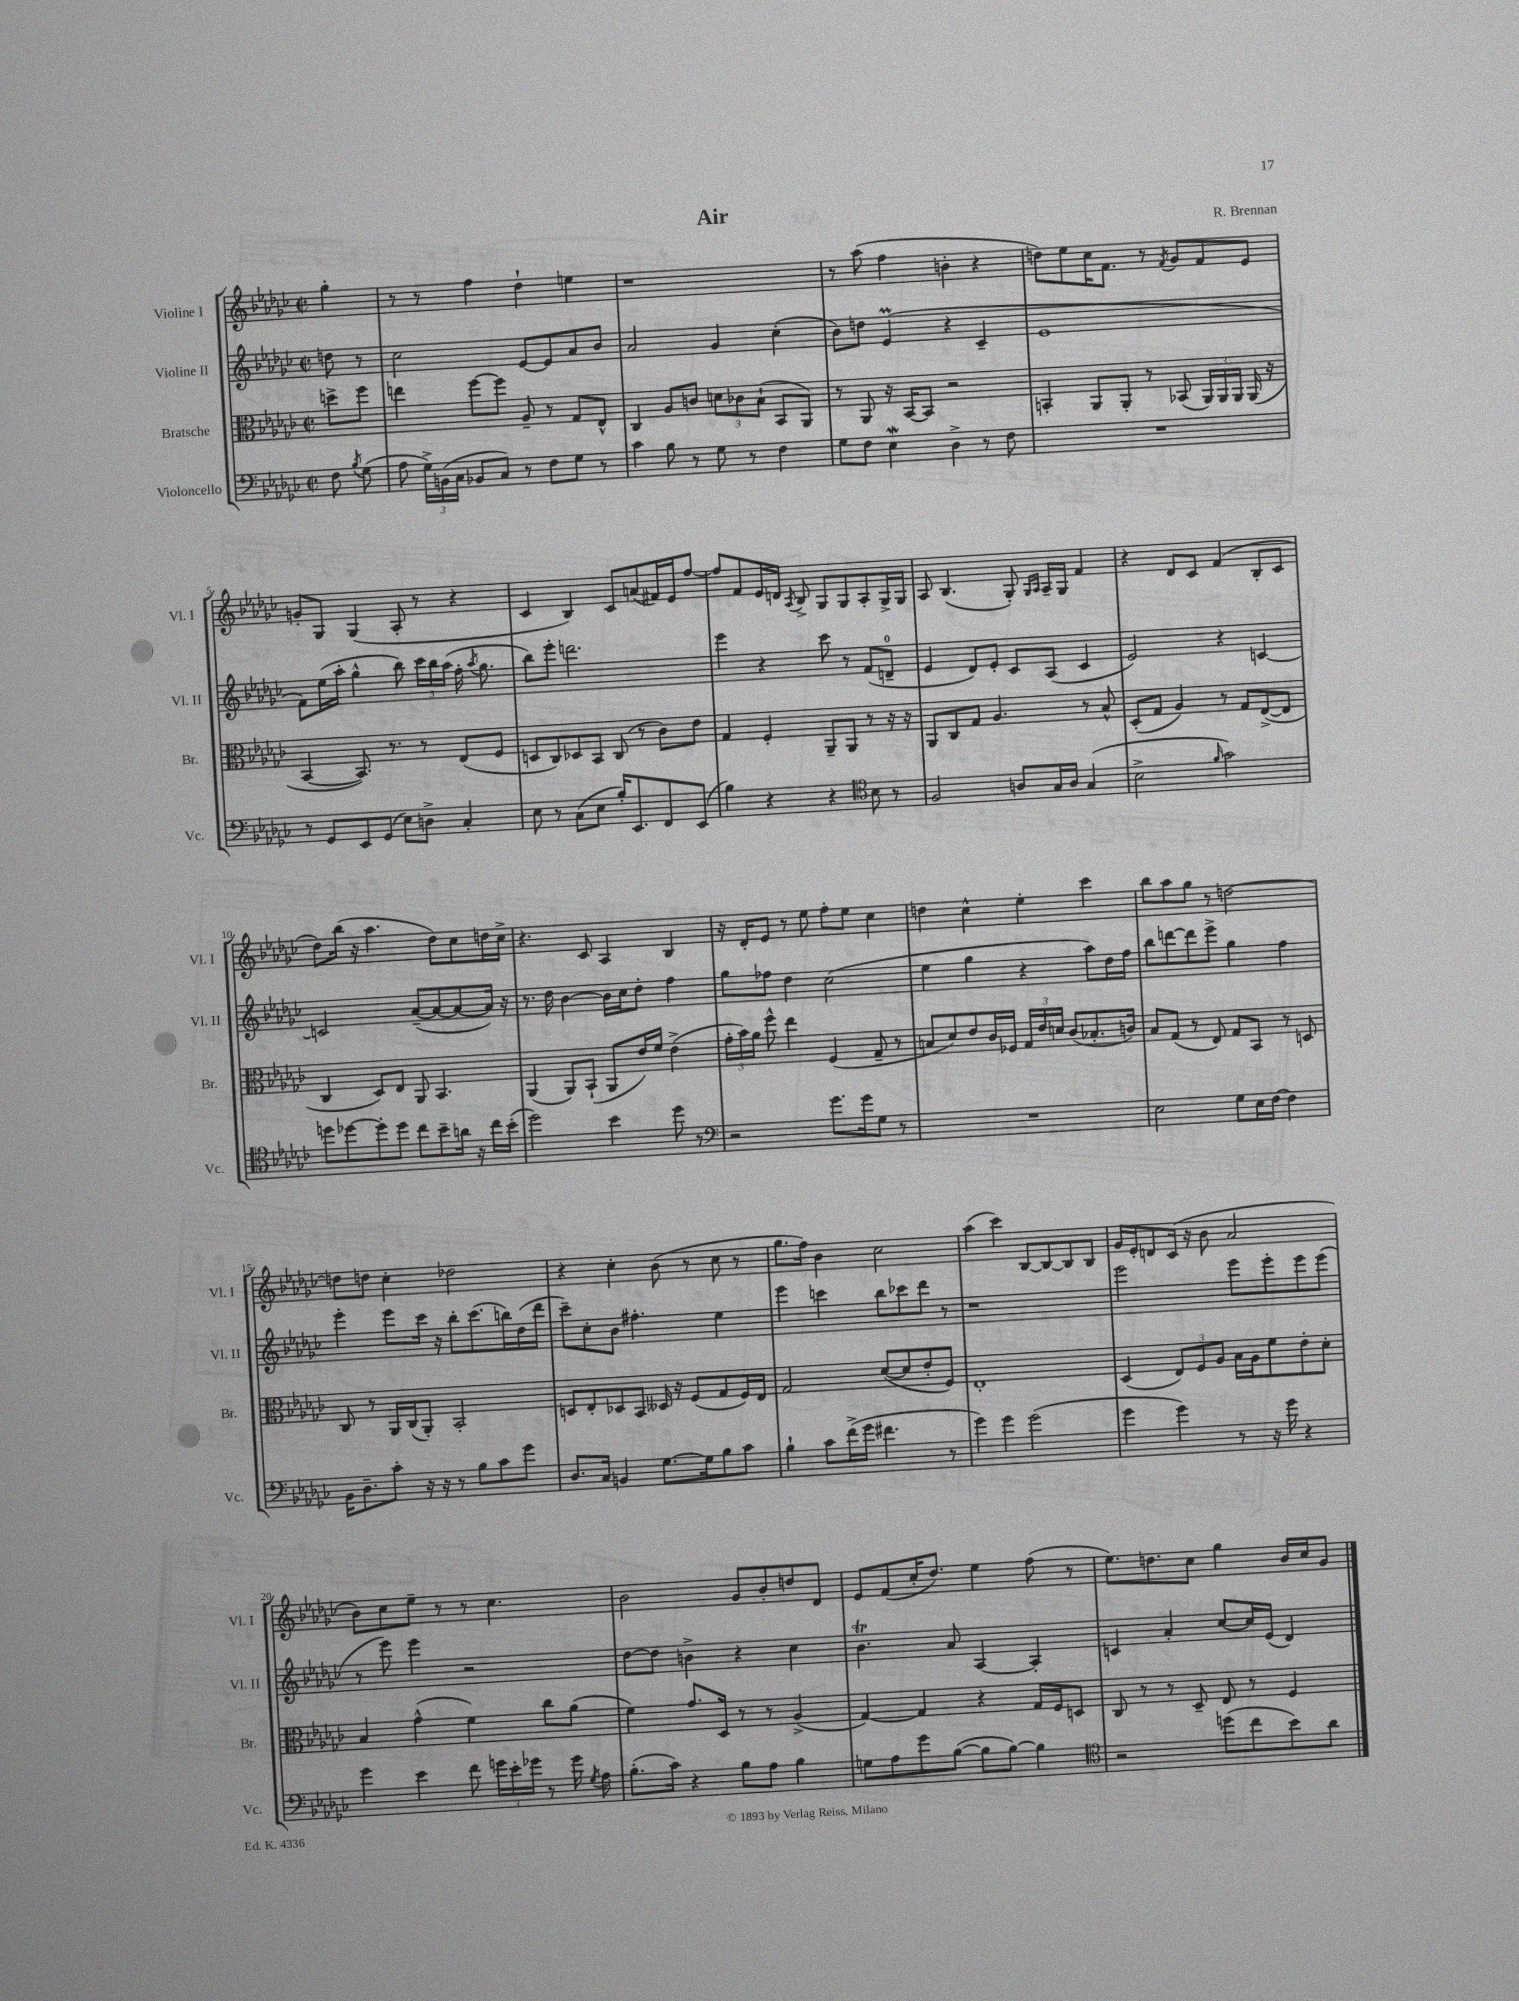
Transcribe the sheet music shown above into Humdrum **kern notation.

**kern	**kern	**kern	**kern
*staff4	*staff3	*staff2	*staff1
*clefF4	*clefC3	*clefG2	*clefG2
*k[b-e-a-d-g-c-]	*k[b-e-a-d-g-c-]	*k[b-e-a-d-g-c-]	*k[b-e-a-d-g-c-]
*M2/2	*M2/2	*M2/2	*M2/2
*met(c|)	*met(c|)	*met(c|)	*met(c|)
8F	8dd^	8dd	4gg-'
8qB-	.	.	.
(8G-	8ff	8r	.
=	=	=	=
8A-	4ee	2cc-	8r
24G-^)	.	.	8r
(24BB	.	.	.
24C-	.	.	.
8BB-	[8ff	.	4ff
8C-)	8ff]	.	.
8r	8A-~	[8e-	4dd-`
8F	8r	8e-]	.
8G-	8G-	8a-	4ee
8r	8E-^^	8b-	.
=	=	=	=
4c-	4C-	2a-	1r
8B-	8A-	.	.
8r	8c	.	.
8G-	12d	4g-	.
.	12c-	.	.
8r	.	.	.
.	(12B-`	.	.
4F	8BB-	(4cc-'	.
.	8AA-)	.	.
=	=	=	=
8G-	8r	8b-)	8r
8F	8AA-	8dd	(8aa-
4E-	16r	(4e-	4ff
.	[16BB-	.	.
.	8BB-]	.	.
4D-^	2r	4r	4b'
8r	.	4c-~	4r
8F	.	.	.
=	=	=	=
1r	4BB'	1e-	8dd)
.	.	.	8ee-
.	8AA-	.	16cc-
.	.	.	8.f
.	8AA-'	.	.
.	8r	.	8r
.	.	.	8qf
.	(8BB-	.	8g-
.	24AA-)	.	8f
.	24AA-	.	.
.	24AA-	.	.
.	(16AA-	.	8e-
.	16r	.	.
=	=	=	=
8r	[4BB-	8f)	8g'
8GG-	.	(16ee-	8G-
.	.	16aa-'	.
8EE-	8.BB-])	4gg-^^	(4G-
(8GG-	.	.	.
.	8.r	.	.
8E-)	.	8bb-)	8A-'
8D^	8r	24ccc-	8r
.	.	24bb-	.
.	.	(24aa-	.
4C-'	(8E-	16ff'	4r
.	.	8qaa-	.
.	.	8.gg-	.
.	8F	.	.
=	=	=	=
8E-	8D	8bb-)	4c-
8r	8C-)	8eee-'	.
(8C-	8D-	2.ddd	4B-)
8E-	8BB-	.	.
16B-')	(8C-	.	8c-
8.EE-	.	.	.
.	8r	.	(8a
8FF	8c-)	.	16f#)
.	.	.	16e-
(8EE-	8e-	.	[8ff
=	=	=	=
4B-)	4G-	4eee-	8ff]
.	.	.	8f
4r	4F'	4r	16e-
.	.	.	16d
.	.	.	8qA-
.	.	.	8B-^
4r	8AA-~	8ccc-	8G-
.	8AA-	8r	8G-
*clefC4	*	*	*
8B-	8r	(8f	8A-'
8r	16r	8d~	16G-^
.	16r	.	16G-
=	=	=	=
2F	8AA-	4e-	8A-
.	8C-	.	(4.B-
.	8G-	8d-)	.
.	4.A-	8e-'	.
8A	.	8c-	8G-')
.	.	.	16qqG-
.	.	.	16qqA-
16G-	.	(8A-	16A-~
16A	.	.	16G-
(4G-	8r	4c-	4f
.	8B-^^	.	.
=	=	=	=
2B-^	(8D-'	2e-)	4r
.	8G-	.	.
.	4A-)	.	8d-
.	.	.	8c-
16qqf	.	.	.
2g-)	8r	4r	(4f
.	8G-	.	.
.	([8E-^	[4c	8B-'
.	8E-]	.	8c-
=	=	=	=
8dd	4C-	2c]	8dd-)
[8dd-	.	.	(16bb-
.	.	.	16r
8dd-']	8D-)	.	4.aa-
8dd-	8E-	.	.
8cc-	8AA-	([8a-~	.
8b-~	4.BB-	8a-_	8dd-)
16a	.	8a-_	8cc-
16r	.	.	.
16cc-	.	16a-])	16dd
(16b-'	.	16r	16cc-^
=	=	=	=
2dd-)	(4AA-	8.r	4.r
.	.	16dd-	.
.	8AA-)	[4b-	.
.	(8BB-`	.	8c-
4b-	8AA-	16b-]	4A-
.	.	16cc-	.
.	16e-)	8dd-'	.
.	16f	.	.
8dd-	(4e-^	4ff	4B-
8r	.	.	.
=	=	=	=
*clefF4	*	*	*
2r	24g-'	8gg-	16r
.	24b-)	.	.
.	.	.	16d-'
.	24a-	.	.
.	8ff^^	8ff-	8e-
.	4ee-	4dd-	8r
.	.	.	8ee-
8.g-	(4F	(2cc-	8ff'
.	.	.	8ee-
16g-	.	.	.
8G-	8G-~	.	4cc-
8r	8r	.	.
=	=	=	=
1r	8B	4ee-	4dd
.	8d-)	.	.
.	8e-	4gg-	4cc-^^
.	16c-	.	.
.	16F-	.	.
.	24G-	4r	4ee-'
.	24e-	.	.
.	24d	.	.
.	(8c-	.	.
.	8.B-'	8aa-)	4ccc-
.	.	16dd-	.
.	16c)	16ff	.
=	=	=	=
2E-	8B-	8bb-	8bb-
.	(8G-	[8ddd	8aa-
.	8r	8ddd]	8gg-
.	8E-)	8eee-^	8r
8G-	8G-	4gg-	[2dd
16E-	8BB-	.	.
[16F	.	.	.
4F]	8r	4ff	.
.	8D	.	.
=	=	=	=
16BB-	8C-	4eee-'	8dd]
8.D-~	.	.	.
.	8r	.	8dd
8c-'	16AA-	8eee-	4cc-'
.	(16C-	.	.
16r	8AA-')	16ccc-	.
16r	.	16r	.
8r	2BB-'	8bb-'	2dd-
8B-	.	(8.ccc-	.
8c-	.	.	.
.	.	16bb)	.
8g-	.	(16dd-	.
.	.	16ddd-	.
=	=	=	=
8.D-	8D	8ccc-~)	4r
.	8E-'	8cc-'	.
16C-	.	.	.
4BB	8D-	8b-	4cc-'
.	8BB-	4.ff#'	.
[8.G-	16D--	.	(8b-
.	16r	.	.
.	(8F	.	8r
16G-]	.	.	.
8B-	8G-	4ee-	8cc-
8c-	16F)	.	8r
.	16E-	.	.
=	=	=	=
4B-`	2G-	4eee-	8.gg-
.	.	.	16ff)
8c-	.	4ccc	4b-
(16f^	.	.	.
16g-	.	.	.
4.f#	([8d-	8bb-	2cc-
.	8d-]	8ccc-	.
.	8e-'	8ddd-	.
8r	8F)	8r	.
=	=	=	=
4g-)	1E-'	1r	(4aa-
4g-	.	.	4ccc-)
(2g-	.	.	[8B-
.	.	.	8B-_
.	.	.	8B-]
.	.	.	8B-
=	=	=	=
4g-	(4D-	2eee-	16g-
.	.	.	16e-'
.	.	.	8d
4g-)	12E-)	.	(16c-
.	.	.	16r
.	12F	.	.
.	.	.	8b-
.	12A-	.	.
8r	16B-	8eee-	2a-
.	16A-	.	.
16r	8f	8eee-'	.
16g-	.	.	.
4r	8e-'	8eee-	.
.	8d-'	(8eee-	.
=	=	=	=
4g-	4B-	8r	8b-)
.	.	8eee-)	8cc-
4e-	(4g-^^	4eee-	8ee-~
.	.	.	8r
8f	4f)	2r	8r
24g	.	.	4.cc-
24e-'	.	.	.
24g-	.	.	.
8r	8cc-	.	.
16g-	(8a-	.	.
8qG-	.	.	.
16A-	.	.	.
=	=	=	=
(8.B-'	4f)	[8dd-	2b-
.	.	8dd-]	.
16c-)	.	.	.
4r	8.g-	4b^	.
.	16D-	.	.
8B-	8r	4r	8g-
8A-	8r	.	8b-'
4B-	(4A-^	4cc-	8dd
.	.	.	8d-
=	=	=	=
8G	[4G-)	4.b-	8e-
8A-	.	.	(8f
8g-	4G-]	.	16cc-'
.	.	.	8.dd-)
([8B-	.	8a-	.
8B-]	4r	[4A-	4ee-
[8B-)	.	.	.
4B-]	16G-	4A-']	(8ff
.	16F	.	.
.	8D	.	8r
=	=	=	=
*clefC4	*	*	*
2r	8C-	4c	8.ee-)
.	8r	.	.
.	.	.	8.dd
.	8r	4a-'	.
.	8D-~	.	8cc-
(8dd	8E-	[8cc-	4gg-
8cc-	8r	16cc-]	.
.	.	(16e-	.
8b-)	4F	4d-)	16b-
.	.	.	16cc-
8a-	.	.	8g-
==	==	==	==
*-	*-	*-	*-
